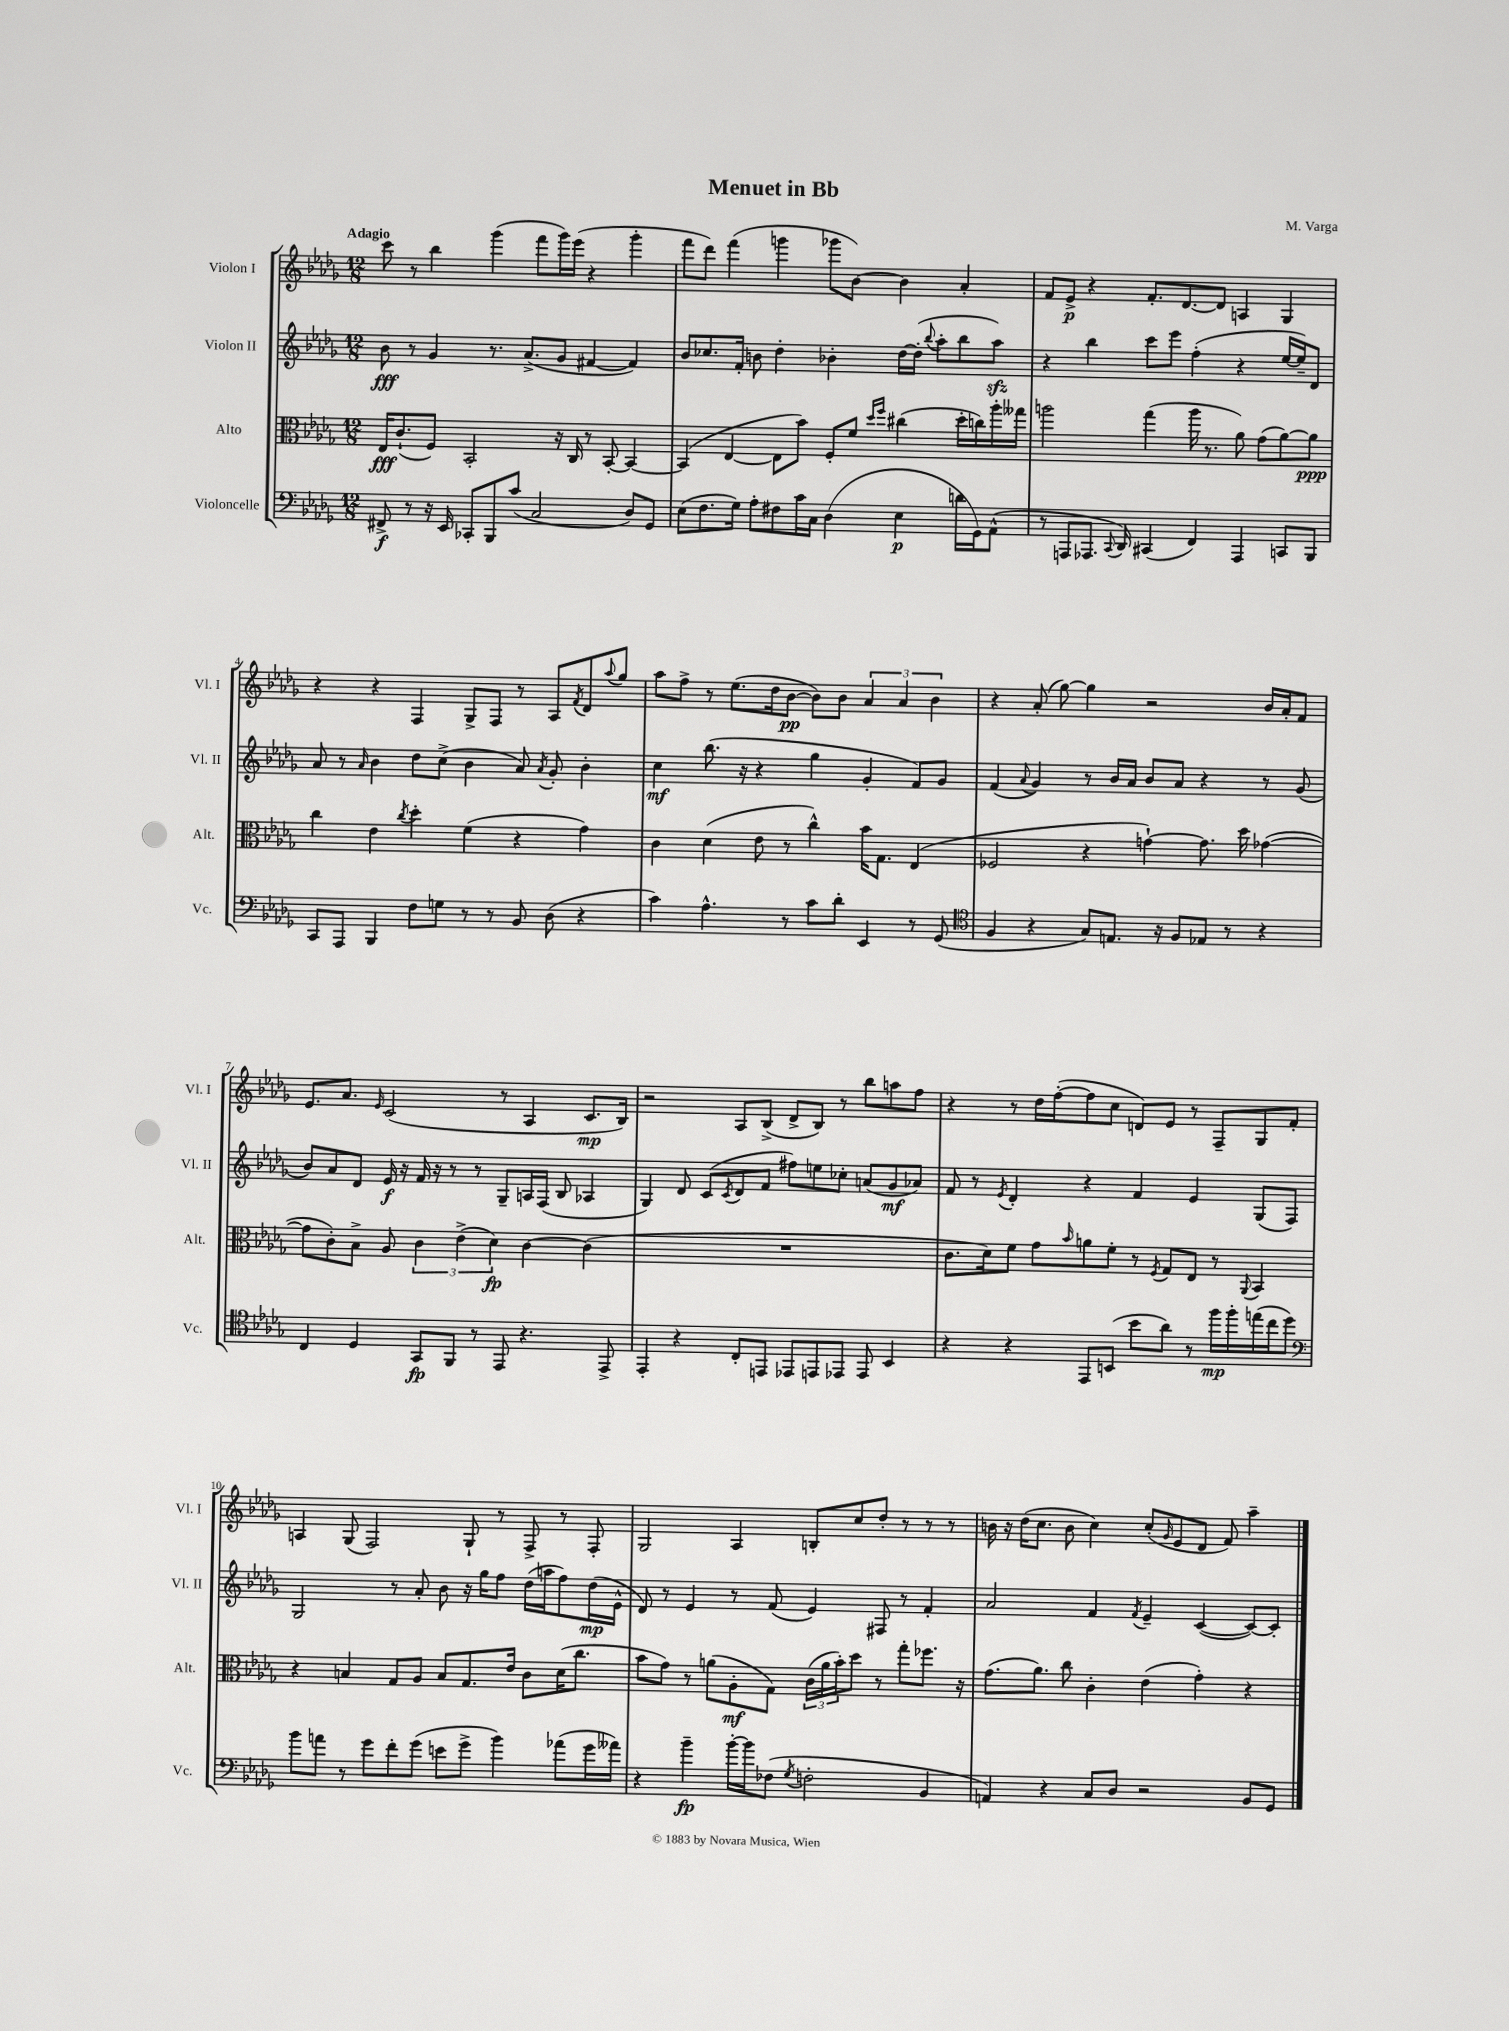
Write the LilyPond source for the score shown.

\header { title = "Menuet in Bb" composer = "M. Varga" }
<<
\new StaffGroup <<
\new Staff = "s0" \with { instrumentName = "Violon I" shortInstrumentName = "Vl. I" } {
    \clef treble \key des \major \numericTimeSignature \time 12/8 \tempo "Adagio"
    c'''8 r8 bes''4 ges'''4( f'''8 ges'''16) ees'''16( r4 ges'''4-. |
    f'''8 des'''8) f'''4( g'''4 ges'''8 bes'8~) bes'4 aes'4-. |
    f'8 ees'8->\p r4 f'8.-. des'8.~ des'8 a4 ges4 |
    r4 r4 f4 ges8-> f8 r8 aes8 \acciaccatura { f'8 } des'8 \appoggiatura { aes''8 } ges''8 |
    aes''8 f''8-> r8 ees''8.( des''16 bes'8~\pp bes'8) bes'8 \tuplet 3/2 { aes'4 aes'4 bes'4 } |
    r4 aes'8-.( ges''8~) ges''4 r2 bes'16 aes'16-. f'8 |
    ees'8. aes'8. \grace { ees'16 } c'2( r8 aes4 c'8.\mp bes16) |
    r2 aes8 bes8->( des'8-> bes8) r8 bes''8 a''8 f''8 |
    r4 r8 des''16 f''16~-.( f''8 c''8 d'8) ees'8 r8 f8-- ges8 f'8-. |
    a4 ges8( f2) ges8-! r8 f8-> r8 f8-. |
    ges2 aes4 b8-. c''8 des''8-. r8 r8 r8 |
    b'16 r16 des''16( c''8. b'8 c''4) c''8-.( \grace { ges'16 } ees'8 des'8 f'8) aes''4-- \bar "|." |
}
\new Staff = "s1" \with { instrumentName = "Violon II" shortInstrumentName = "Vl. II" } {
    \clef treble \key des \major \numericTimeSignature \time 12/8
    bes'8\fff r8 ges'4 r8. aes'8.->( ges'8 fis'4~ fis'4) |
    bes'8 ces''8. f'16-. b'8 des''4-. bes'4-. des''16~ des''16-.( \appoggiatura { bes''8 } aes''8-. bes''8 aes''8\sfz) |
    r4 bes''4 c'''8 ees'''8 f''4-.( r4 ees''16~ ees''16--) des'8 |
    aes'8 r8 \grace { aes'16 } bes'4 des''8 c''8->( bes'4 aes'8) \acciaccatura { aes'8 } ges'8-. bes'4-. |
    c''4\mf bes''8.( r16 r4 ges''4 ges'4-. f'8) ges'8 |
    f'4( \appoggiatura { aes'8 } ges'4) r8 bes'16 aes'16 bes'8 aes'8 r4 r8 ges'8( |
    bes'8) aes'8 des'8 ees'16\f r16 f'16 r16 r8 r8 ges8-- a16 f16( bes8 aes4 |
    ges4) des'8 c'8( \acciaccatura { c'8 } des'8 f'8 fis''8) e''8 ces''8-. a'8( ges'8\mf aes'8) |
    f'8 r8 \acciaccatura { ees'8 } des'4-. r4 f'4 ees'4 ges8( f8) |
    ges2 r8 aes'8-. bes'8 r16 ges''16 f''8 des''16( a''16 f''8) des''16\mp( ees'16-^ |
    des'8) r8 ees'4 r8 f'8( ees'4) fis8 r8 f'4-. |
    aes'2 f'4 \acciaccatura { f'8 } ees'4-- c'4~( c'8~) c'8-. \bar "|." |
}
\new Staff = "s2" \with { instrumentName = "Alto" shortInstrumentName = "Alt." } {
    \clef alto \key des \major \numericTimeSignature \time 12/8
    ees16\fff c'8.-!( f8) bes,2-. r16 c16 r8 bes,8~-. bes,4~ |
    bes,4( ees4~ ees8 bes'8) f8-. f'8 \grace { des''16 f''16 } cis''4( des''16-. c''16) aes''16-. geses''16 |
    a''2 ges''4( a''16 r8. aes'8) ges'8( aes'8~) aes'8\ppp |
    c''4 ees'4 \acciaccatura { c''8 } des''4-. f'4( r4 ges'4) |
    c'4 des'4( ees'8 r8 c''4-^) bes'16 ges8. ees4( |
    fes2 r4 g'4~-!) g'8. des''16 ges'4~( |
    ges'8 c'8-.) bes8-> aes8 \tuplet 3/2 { c'4 ees'4->( des'4\fp) } c'4~ c'4( |
    R1. |
    c'8. des'16) f'8 ges'8 \grace { bes'16 } a'8 f'8-. r8 \acciaccatura { f8 } ges8 ees8 r8 \appoggiatura { aes,8 } bes,4 |
    r4 b4 ges8 aes8 b8 ges8. ees'16 c'8 des'16( c''8. |
    bes'8 ges'8) r8 a'8( aes8-.\mf ges8) \tuplet 3/2 { c'16( a'16 bes'16-.) } des''8 r8 ges''8-. fes''8. r16 |
    ges'8.( aes'8.) c''8 c'4-. ees'4( ges'4-.) r4 \bar "|." |
}
\new Staff = "s3" \with { instrumentName = "Violoncelle" shortInstrumentName = "Vc." } {
    \clef bass \key des \major \numericTimeSignature \time 12/8
    fis,8->\f r8 r16 ees,16 ces,8-. bes,,8 c'8( c2 des8) ges,8 |
    ees8( f8. ges16) aes8-. fis8 c'16 c16 des4( ees4\p d'16 ges,16) aes,8-^( |
    r8 a,,8 aes,,8. \appoggiatura { c,8 } des,16) cis,4( f,4) aes,,4 c,8 bes,,8 |
    c,8 aes,,8 bes,,4 f8 g8 r8 r8 bes,8 des8( r4 |
    c'4) aes4.-^ r8 c'8 des'8-. ees,4 r8 ges,8( |
    \clef tenor f4 r4 ges8) e8. r16 f8 ees8 r8 r4 |
    c4 des4 ges,8\fp f,8 r8 ees,8 r4. ees,8-> |
    ees,4-. r4 c8-. e,8 ees,8 e,8 ees,8 ees,8 bes,4 |
    r4 r4 ees,8 b,8( bes'8 aes'8) r8 f''16\mp f''16-. e''16( c''16 des''8) |
    \clef bass bes'8 a'8 r8 ges'8 f'8-. ges'8( e'8 ges'8-> bes'4) aes'8( ges'16 aeses'16) |
    r4 bes'4--\fp bes'16~-. bes'16 fes8( \acciaccatura { ges8 } f2-. bes,4 |
    a,4) r4 c8 des8 r2 bes,8 ges,8 \bar "|." |
}
>>
>>
